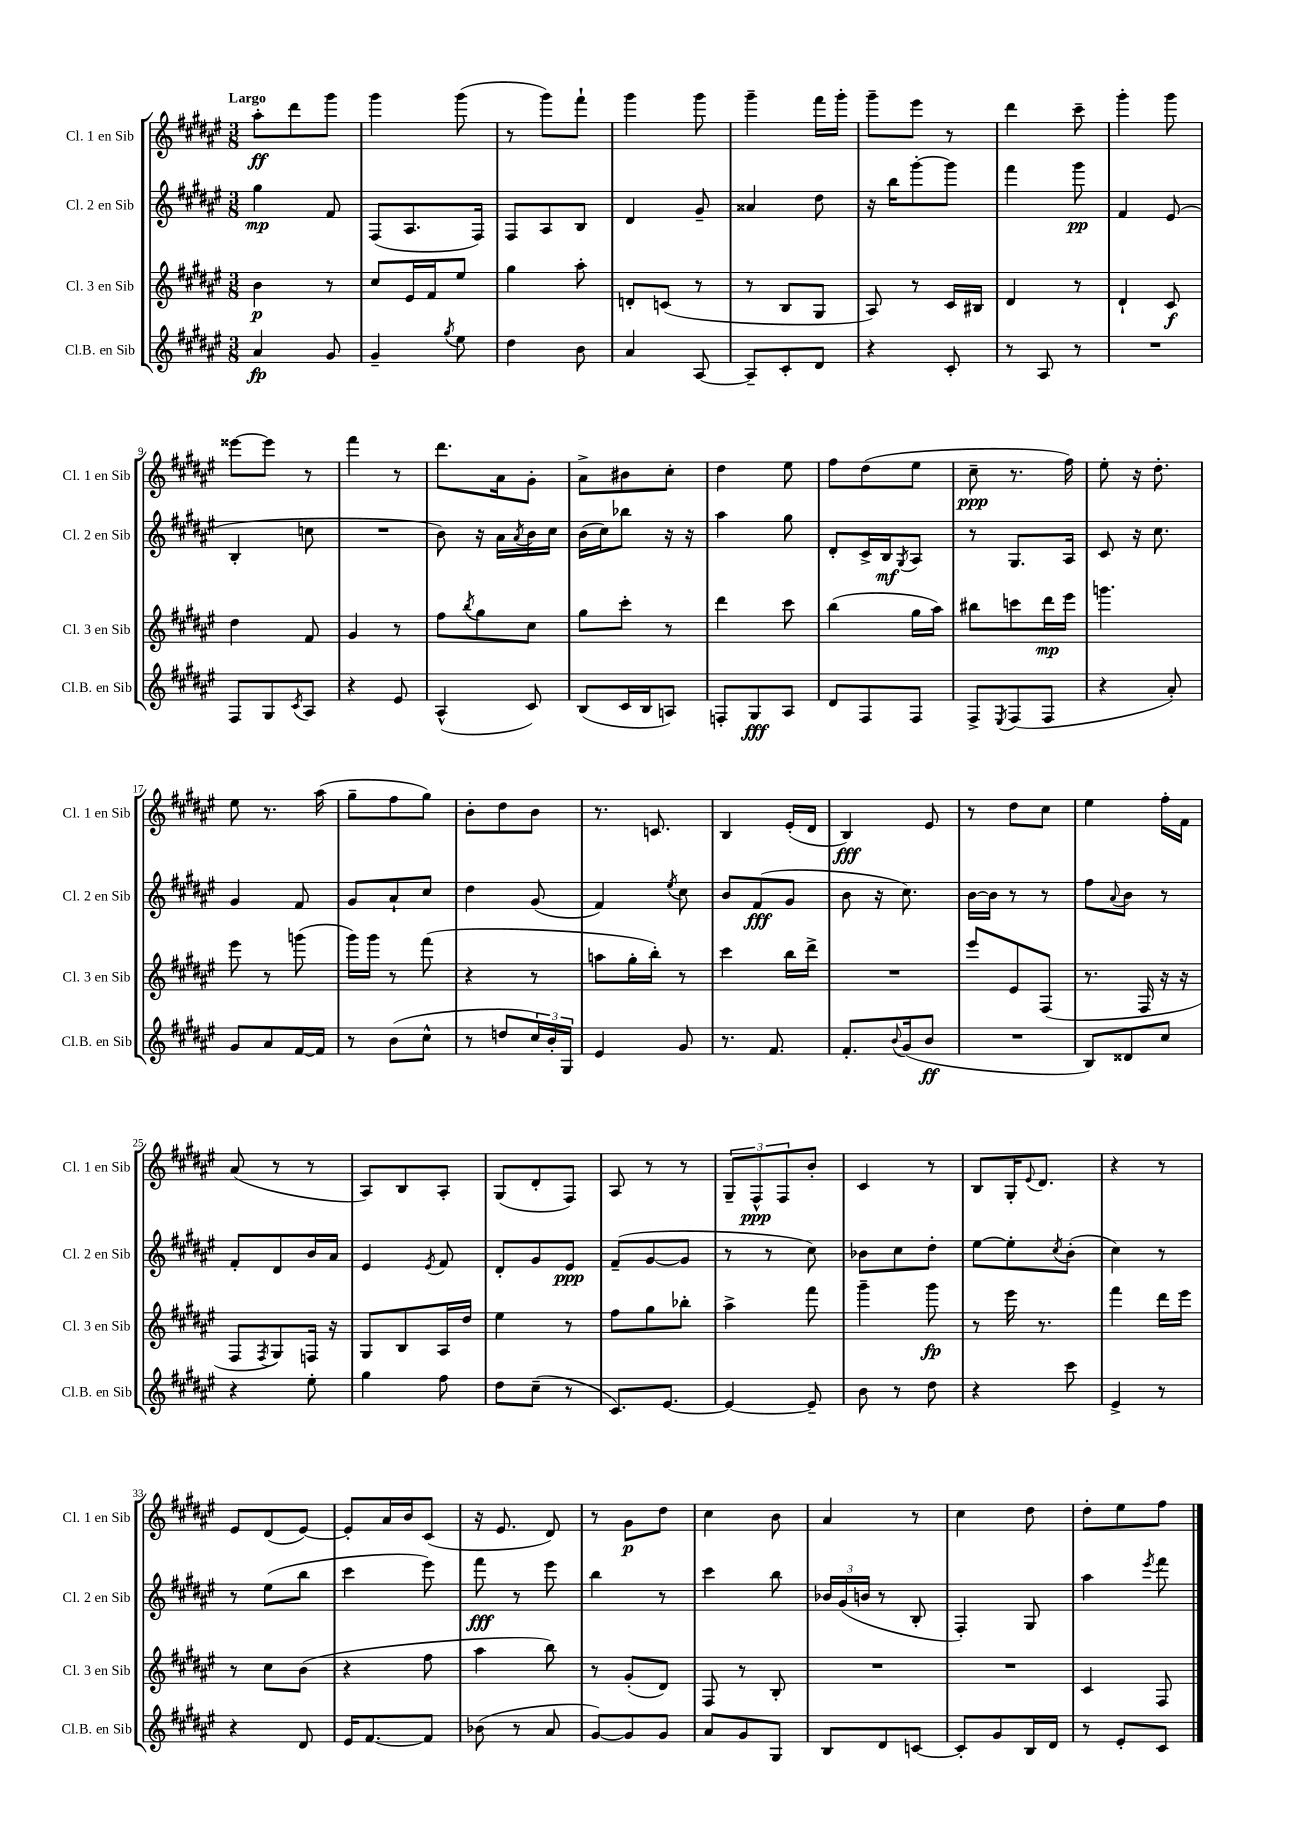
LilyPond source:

<<
\new StaffGroup <<
\new Staff = "s0" \with { instrumentName = "Cl. 1 en Sib" shortInstrumentName = "Cl. 1 en Sib" } {
    \clef treble \key fis \major \numericTimeSignature \time 3/8 \tempo "Largo"
    ais''8-.\ff dis'''8 gis'''8 |
    gis'''4 gis'''8( |
    r8 gis'''8) fis'''8-! |
    gis'''4 gis'''8 |
    gis'''4-- fis'''16 gis'''16-. |
    gis'''8-- eis'''8 r8 |
    dis'''4 cis'''8-- |
    gis'''4-. gis'''8 |
    eisis'''8~ eisis'''8 r8 |
    fis'''4 r8 |
    dis'''8. ais'16 gis'8-. |
    ais'8-> bis'8 cis''8-. |
    dis''4 eis''8 |
    fis''8 dis''8( eis''8 |
    cis''8--\ppp r8. fis''16) |
    eis''8-. r16 dis''8.-. |
    eis''8 r8. ais''16( |
    gis''8-- fis''8 gis''8) |
    b'8-. dis''8 b'8 |
    r8. c'8. |
    b4 eis'16-.( dis'16 |
    b4\fff) eis'8 |
    r8 dis''8 cis''8 |
    eis''4 fis''16-. fis'16 |
    ais'8( r8 r8 |
    ais8) b8 ais8-. |
    gis8( dis'8-. fis8) |
    ais8 r8 r8 |
    \tuplet 3/2 { gis8-- fis8-^\ppp fis8 } b'8-. |
    cis'4 r8 |
    b8 gis16-. \appoggiatura { eis'8 } dis'8. |
    r4 r8 |
    eis'8 dis'8( eis'8~) |
    eis'8-. ais'16 b'16 cis'8( |
    r16 eis'8. dis'8) |
    r8 gis'8\p dis''8 |
    cis''4 b'8 |
    ais'4 r8 |
    cis''4 dis''8 |
    dis''8-. eis''8 fis''8 \bar "|." |
}
\new Staff = "s1" \with { instrumentName = "Cl. 2 en Sib" shortInstrumentName = "Cl. 2 en Sib" } {
    \clef treble \key fis \major \numericTimeSignature \time 3/8
    gis''4\mp fis'8 |
    fis8( ais8. fis16) |
    fis8 ais8 b8 |
    dis'4 gis'8-- |
    aisis'4 dis''8 |
    r16 b''16 gis'''8~-. gis'''8 |
    fis'''4 gis'''8\pp |
    fis'4 eis'8( |
    b4-. c''8 |
    R4. |
    b'8) r16 ais'16 \acciaccatura { ais'8 } b'16 cis''16 |
    b'16( cis''16) bes''8 r16 r16 |
    ais''4 gis''8 |
    dis'8-. cis'16-> b16\mf \acciaccatura { gis8 } ais8 |
    r8 gis8. ais16 |
    cis'8 r16 cis''8. |
    gis'4 fis'8 |
    gis'8 ais'8-! cis''8 |
    dis''4 gis'8( |
    fis'4) \acciaccatura { eis''8 } cis''8 |
    b'8 fis'8\fff( gis'8 |
    b'8 r16 cis''8.) |
    b'16~ b'16 r8 r8 |
    fis''8 \appoggiatura { ais'8 } b'8 r8 |
    fis'8-. dis'8 b'16 ais'16 |
    eis'4 \acciaccatura { eis'8 } fis'8 |
    dis'8-. gis'8 eis'8\ppp |
    fis'8--( gis'8~ gis'8 |
    r8 r8 cis''8) |
    bes'8 cis''8 dis''8-. |
    eis''8~ eis''8-. \acciaccatura { cis''8 } b'8-.( |
    cis''4) r8 |
    r8 eis''8( b''8 |
    cis'''4 eis'''8) |
    fis'''8\fff r8 eis'''8 |
    b''4 r8 |
    cis'''4 b''8 |
    \tuplet 3/2 { bes'16 gis'16( b'16 } r8 b8-. |
    fis4-.) gis8 |
    ais''4 \acciaccatura { eis'''8 } fis'''8 \bar "|." |
}
\new Staff = "s2" \with { instrumentName = "Cl. 3 en Sib" shortInstrumentName = "Cl. 3 en Sib" } {
    \clef treble \key fis \major \numericTimeSignature \time 3/8
    b'4\p r8 |
    cis''8 eis'16 fis'16 eis''8 |
    gis''4 ais''8-. |
    d'8-. c'8( r8 |
    r8 b8 gis8 |
    ais8) r8 cis'16 bis16 |
    dis'4 r8 |
    dis'4-! cis'8\f |
    dis''4 fis'8 |
    gis'4 r8 |
    fis''8 \acciaccatura { b''8 } gis''8 cis''8 |
    gis''8 cis'''8-. r8 |
    dis'''4 cis'''8 |
    b''4( gis''16 ais''16) |
    bis''8 c'''8 dis'''16\mp eis'''16 |
    g'''4. |
    eis'''8 r8 g'''8( |
    gis'''16) gis'''16 r8 fis'''8( |
    r4 r8 |
    a''8 gis''16-. b''16-.) r8 |
    cis'''4 b''16 dis'''16-> |
    R4. |
    eis'''8 eis'8 fis8( |
    r8. fis16 r16 r16 |
    fis8 \acciaccatura { fis8 } gis8) f16 r16 |
    gis8 b8 ais16 dis''16 |
    eis''4 r8 |
    fis''8 gis''8 bes''8-. |
    ais''4-> fis'''8 |
    gis'''4-- gis'''8\fp |
    r8 eis'''16 r8. |
    fis'''4 dis'''16 eis'''16 |
    r8 cis''8 b'8( |
    r4 fis''8 |
    ais''4 b''8) |
    r8 gis'8-.( dis'8) |
    fis8 r8 b8-. |
    R4. |
    R4. |
    cis'4 fis8 \bar "|." |
}
\new Staff = "s3" \with { instrumentName = "Cl.B. en Sib" shortInstrumentName = "Cl.B. en Sib" } {
    \clef treble \key fis \major \numericTimeSignature \time 3/8
    ais'4\fp gis'8 |
    gis'4-- \acciaccatura { gis''8 } eis''8 |
    dis''4 b'8 |
    ais'4 ais8~ |
    ais8-- cis'8-. dis'8 |
    r4 cis'8-. |
    r8 ais8 r8 |
    R4. |
    fis8 gis8 \acciaccatura { cis'8 } ais8 |
    r4 eis'8 |
    ais4-^( cis'8) |
    b8( cis'16 b16 a8) |
    f8-. gis8\fff ais8 |
    dis'8 fis8 fis8 |
    fis8-> \acciaccatura { eis8 } fis8( fis8 |
    r4 ais'8-.) |
    gis'8 ais'8 fis'16~ fis'16 |
    r8 b'8( cis''8-^ |
    r8 d''8 \tuplet 3/2 { cis''16) b'16-. gis16 } |
    eis'4 gis'8 |
    r8. fis'8. |
    fis'8.-. \appoggiatura { b'8 } gis'16( b'8\ff |
    R4. |
    b8) disis'8 cis''8 |
    r4 eis''8-. |
    gis''4 fis''8 |
    dis''8 cis''8--( r8 |
    cis'8.) eis'8.~ |
    eis'4~ eis'8-- |
    b'8 r8 dis''8 |
    r4 cis'''8 |
    eis'4-> r8 |
    r4 dis'8 |
    eis'16 fis'8.~ fis'8 |
    bes'8( r8 ais'8 |
    gis'8~) gis'8 gis'8 |
    ais'8 gis'8 gis8 |
    b8 dis'8 c'8~ |
    c'8-. gis'8 b16 dis'16 |
    r8 eis'8-. cis'8 \bar "|." |
}
>>
>>
